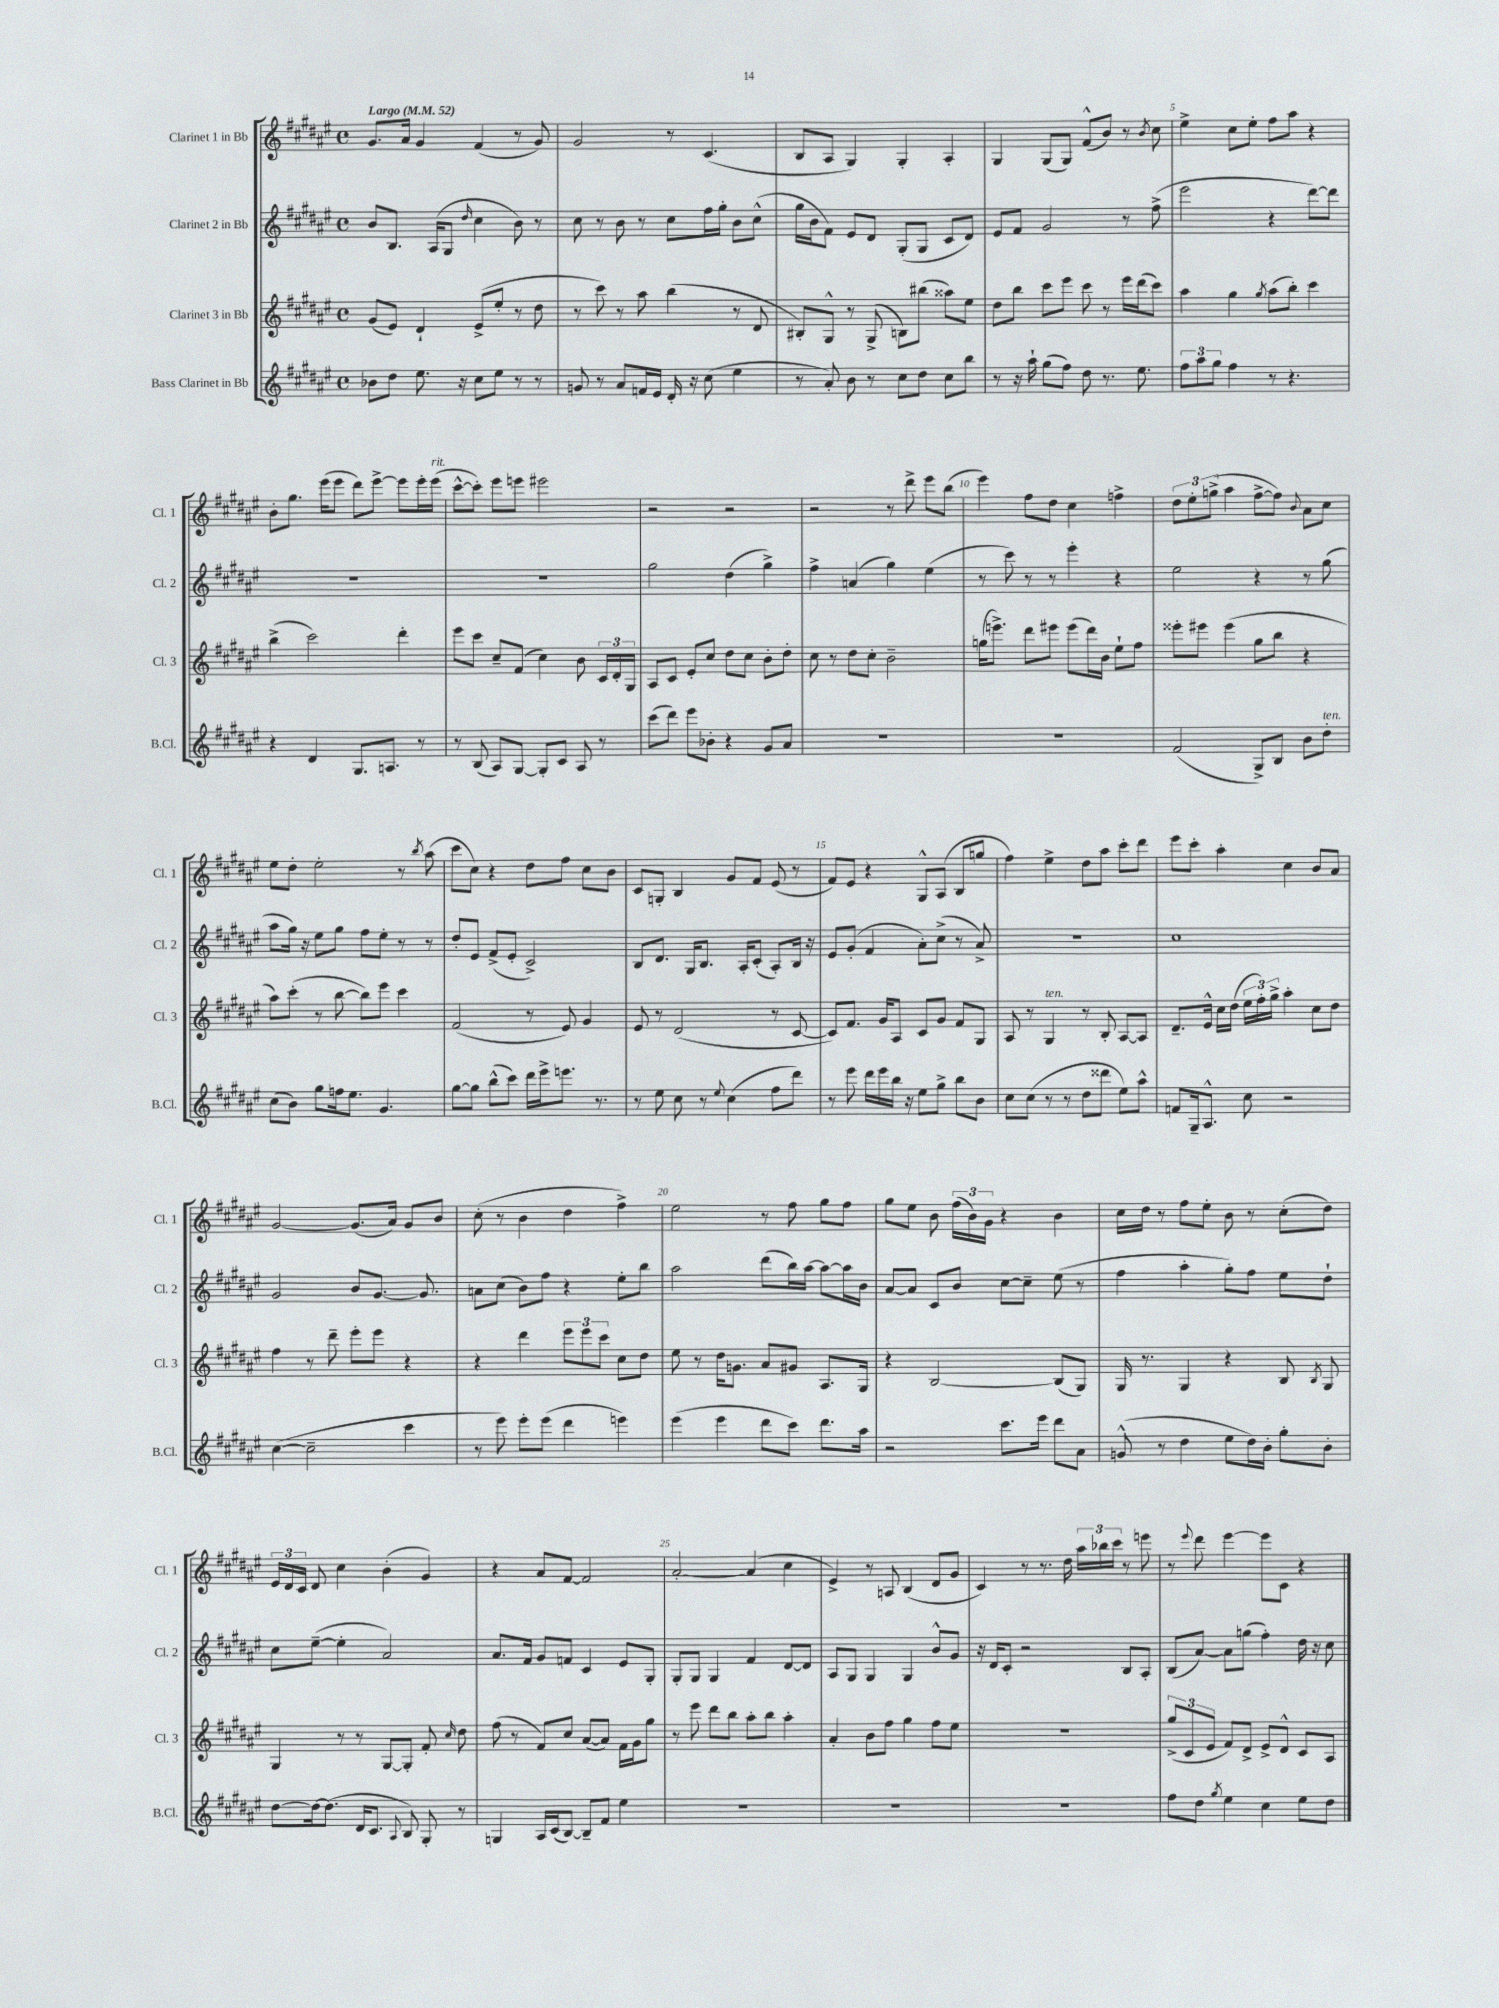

**kern	**kern	**kern	**kern
*staff4	*staff3	*staff2	*staff1
*clefG2	*clefG2	*clefG2	*clefG2
*k[f#c#g#d#a#e#]	*k[f#c#g#d#a#e#]	*k[f#c#g#d#a#e#]	*k[f#c#g#d#a#e#]
*M4/4	*M4/4	*M4/4	*M4/4
*met(c)	*met(c)	*met(c)	*met(c)
*MM52	*MM52	*MM52	*MM52
8b-\L	(8g#/L	8b/L	8.g#/L
8dd#\J	8e#/J)	8.B/J	.
.	.	.	16a#/Jk
8.ee#\	4d#`/	.	4g#/
.	.	(16A#/LK	.
.	.	8G#/J	.
16r	.	.	.
.	.	16qqdd#/	.
8cc#\L	(8e#^/L	4cc#\	(4f#/
8ee#\J	8ee#'/J	.	.
8r	8r	8b\)	8r
8r	8dd#\	8r	8g#/)
=	=	=	=
8g/	8r	8cc#\	2g#/
8r	8ccc#\)	8r	.
8a#/L	8r	8b\	.
16f/L	8aa#\	8r	.
16e#/JJ	.	.	.
16d#'/	(4bb\	8cc#\L	8r
16r	.	.	.
(8cc#\	.	16ff#\L	(4.c#/
.	.	16gg#'\JJ	.
4ee#\	8r	8b\L	.
.	8d#/	(8cc#^^\J	.
=	=	=	=
8r	8B#'/L)	16gg#\LL	8B/L
.	.	16b\J	.
8a#'/)	8G#^^/J	8f#\J)	8A#/J
8b\	8r	8e#/L	4G#/)
8r	(8G#^/	8d#/J	.
8cc#\L	8B\L)	(8G#'/L	4G#'/
8dd#\J	(8bb#\J	8G#/J	.
8cc#\L	8aa##\L)	8c#/L	4A#'/
8bb\J	8ee#\J	8d#/J)	.
=	=	=	=
8r	8dd#\L	8e#/L	4G#/
16r	8bb\J	8f#/J	.
16aa#`\	.	.	.
(8gg#\L	8ccc#\L	2g#/	(8G#/L
8ff#\J)	8eee#\J	.	8G#/J)
8dd#\	8ccc#\	.	(8f#^^/L
8.r	8r	.	8b/J)
.	16eee#\LL	8r	8r
8.ee#\	(16ddd#\J	.	.
.	.	.	8qb/
.	8ccc#\J)	(8ff#^\	8cc#\
=	=	=	=
12ff#\L	4aa#\	2eee#\	4ee#^\
12aa#\	.	.	.
12gg#\J	.	.	.
4ff#\	4gg#\	.	8cc#\L
.	.	.	8ee#'\J
.	8qgg#/	.	.
8r	(8aa#\L	4r	8ff#\L
4.r	8bb'\J)	.	8aa#\J
.	4ccc#\	[8ddd#\L)	4r
.	.	8ddd#\]J	.
=	=	=	=
4r	(4bb^\	1r	8b'\L
.	.	.	8.gg#\J
4d#/	2ccc#\)	.	.
.	.	.	(16eee#\LK
.	.	.	8eee#\J
8.G#/L	.	.	8ddd#\L)
.	.	.	[8eee#^\J
8.A/J	.	.	.
.	4ddd#'\	.	8eee#\]L
8r	.	.	16eee#'\L
.	.	.	(16eee#\JJ
=	=	=	=
8r	8eee#\L	1r	[8ccc#^^\L
(8B/	8ccc#\J	.	8ccc#'\]J)
8A#/L)	8cc#~/L	.	8eee#\L
[8G#/J	(8f#/J	.	8eee\J
8G#'/]L	4cc#\)	.	2eee#\
8c#/J	.	.	.
8A#/	8b\	.	.
8r	24c#/LL	.	.
.	24d#'/	.	.
.	24G#/JJ	.	.
=	=	=	=
(8ccc#\L	8A#/L	2gg#\	2r
8ddd#\J)	8c#/J	.	.
8eee#\L	8e#'/L	.	.
8b-'\J	8cc#/J	.	.
4r	8dd#\L	(4dd#\	2r
.	8cc#\J	.	.
8g#/L	8b'\L	4gg#^\)	.
8a#/J	8dd#'\J	.	.
=	=	=	=
1r	8cc#\	4ff#^\	2r
.	8r	.	.
.	8dd#\L	(4a/	.
.	8cc#'\J	.	.
.	2b~\	4gg#\)	8r
.	.	.	8ddd#^\
.	.	(4ee#\	8eee#\L
.	.	.	(8bb\J
=	=	=	=
1r	(16gg\LK	8r	4eee#\)
.	8.eee^\J)	.	.
.	.	8ccc#\)	.
.	8ddd#\L	8r	8ff#\L
.	8eee#\J	8r	8dd#\J
.	(8eee#\L	4eee#'\	4cc#\
.	16ddd#\L)	.	.
.	16b\JJ	.	.
.	8ee#`\L	4r	4ff^\
.	8ff#\J	.	.
=	=	=	=
(2f#/	8eee##'\L	2ee#\	12dd#\L
.	.	.	12ee#'\
.	8eee#\J	.	.
.	.	.	(12gg^\J
.	(4eee#\	.	4aa#\
8G#^/L)	8gg#\L	4r	[8ff#^\L
8B/J	8bb\J	.	8ff#\]J)
.	.	.	8qqb/
8b\L	4r	8r	8a#\L
8dd#'\J	.	(8gg#\	8cc#\J
=	=	=	=
(8cc#\L	8aa#\L)	8aa#\L	8ee#\L
8b\J)	(8ccc#'\J	16gg#\Jk)	8dd#'\J
.	.	16r	.
8gg#\L	8r	8ee#\L	2ee#'\
16ff\k	[8bb\	8gg#\J	.
8.ee#\J	.	.	.
.	8bb\]L)	8ff#\L	.
4.g#/	8eee#\J	8ee#'\J	.
.	4ccc#\	8r	8r
.	.	.	8qbb/
.	.	8r	(8aa#\
=	=	=	=
[8gg#\L	(2f#/	8dd#'/L	8ccc#\L
8gg#\]J	.	8e#/J	8cc#\J)
(8bb^^\L	.	(8f#^/L	4r
8ccc#\J)	.	8e#'/J	.
16ddd#\LL	8r	2c#^/)	8dd#\L
16eee#^\J	.	.	.
8.eee\J	8e#/)	.	8ff#\J
.	4g#/	.	8cc#\L
8.r	.	.	.
.	.	.	8b\J
=	=	=	=
8r	8e#/	8B/L	8c#/L
8ee#\	8r	8.d#/J	8G'/J
8cc#\	(2d#/	.	4B/
.	.	16G#/LK	.
8r	.	8.B/J	.
8qqee#/	.	.	.
(4cc#\	.	.	8g#/L
.	.	16A#'/LK	.
.	.	(8c#'/J	8f#/J
8ff#\L	8r	8A#'/L)	(8e#/
8ddd#\J)	[8c#/	16B/Jk	8r
.	.	16r	.
=	=	=	=
8r	8c#/]L)	8e#/L	8f#/L)
8eee#\	8.f#/J	(8g#'/J	8e#/J
16ddd#\LL	.	4f#/	4r
16eee#\	16g#/LK	.	.
16bb\JJ	8A#/J	.	.
16r	.	.	.
8ee#\L	8c#/L	8a#'\L)	8G#^^/L
8gg#^\J	8g#/J	(8cc#^\J	(8A#/J
8bb\L	8f#/L	8r	8B/L
8b\J	8G#/J	8a#^/)	8gg/J
=	=	=	=
8cc#\L	8A#/	1r	4ff#\)
(8cc#\J	8r	.	.
8r	4G#/	.	4ee#^\
8r	.	.	.
8dd#\L	8r	.	8dd#\L
8ddd##\J	8B'/	.	8aa#\J
8ee#\L)	[8A#/L	.	8ccc#'\L
8aa#^^\J	8A#/]J	.	8ddd#\J
=	=	=	=
8f/L	8.d#~/L	1cc#	8eee#\L
16G#~/k	.	.	8ccc#'\J
8.A#^^/J	16e#^^/Jk	.	.
.	16cc#\LL	.	4aa#'\
.	(16dd#\JJ	.	.
8cc#\	24ee#\LL	.	.
.	24ff#'\)	.	.
.	24gg#^\JJ	.	.
2r	4aa#'\	.	4cc#\
.	8cc#\L	.	8b/L
.	8dd#\J	.	8a#/J
=	=	=	=
([4cc#\	4ff#\	2g#/	[2g#/
2cc#~\]	8r	.	.
.	8ddd#~\	.	.
.	8eee#'\L	8b/L	(8.g#/]L
.	8eee#\J	[8.g#/J	.
.	.	.	16a#/Jk)
4ccc#\	4r	.	8g#/L
.	.	8.g#/]	.
.	.	.	8b/J
=	=	=	=
8r	4r	8a\L	(8cc#'\
8eee#\)	.	(8cc#\J	8r
8eee#'\L	4ddd#\	8b\L)	4b\
(8eee#\J	.	8ff#\J	.
4ddd#\	12eee#\L	4r	4dd#\
.	12eee#\	.	.
.	12ccc#\J	.	.
4eee\)	8cc#\L	8ee#'\L	4ff#^\)
.	8dd#\J	8bb\J	.
=	=	=	=
(4eee#\	8ee#\	2aa#\	2ee#\
.	8r	.	.
4eee#\	16dd#\LK	.	.
.	8.g\J	.	.
8ddd#\L	8a#/L	(8ddd#\L	8r
8ccc#\J)	8g#/J	16bb\L)	8ff#\
.	.	[16aa#\JJ	.
8.ddd#\L	8.A#/L	8aa#\_L	8gg#\L
.	.	16aa#\]L	8ff#\J
16aa#\Jk	16G#/Jk	16b\JJ	.
=	=	=	=
2r	4r	[8a#/L	8gg#\L
.	.	8a#/]J	8ee#\J
.	[2B/	8c#/L	8b\
.	.	8b/J	(24ff#\LL
.	.	.	24b\)
.	.	.	24g#\JJ
8.ccc#\L	.	[8cc#\L	4r
.	.	8cc#~\]J	.
16eee#\Jk	.	.	.
8ddd#\L	(8B/]L	(8ee#\	4b\
8a#\J	8G#/J)	8r	.
=	=	=	=
(8g^^/	16G#/	4ff#\	16cc#\LL
.	8.r	.	16dd#\JJ
8r	.	.	8r
4dd#\	4G#/	4aa#'\	8ff#\L
.	.	.	8ee#'\J
8ee#\L	4r	8gg#'\L)	8b\
16dd#\L)	.	8ff#\J	8r
16b'\JJ	.	.	.
8gg#'\L	8B/	8ee#\L	(8cc#'\L
.	8qB/	.	.
8b'\J	8G#/	8dd#`\J	8dd#\J)
=	=	=	=
[8dd#\L	4G#/	8cc#\L	24e#/LL
.	.	.	24d#/
.	.	.	24c#/JJ
16dd#\_k	.	([8ee#~\J	8d#/
(8.dd#\]J	.	.	.
.	8r	4ee#'\]	4cc#\
16d#/LK	8r	.	.
8.c#/J	.	.	.
.	[8G#/L	2a#/)	(4b'\
8qqA#/	.	.	.
8B/)	8G#'/]J	.	.
8G#'/	8f#'/	.	4g#/)
.	16qqcc#/	.	.
8r	8dd#\	.	.
=	=	=	=
4G/	(8ff#\	8.a#/L	4r
.	8r	.	.
.	.	16f#/Jk	.
16A#/LL	8f#/L)	8g#/L	8a#/L
(16c#/J	.	.	.
[8B/J)	8cc#/J	8f/J	[8f#/J
8B~/]L	([8a#/L	4c#/	2f#/]
8f#/J	8a#/]J)	.	.
4ee#\	16f#\LL	8e#/L	.
.	16g#\J	.	.
.	8gg#\J	8G#'/J	.
=	=	=	=
1r	8r	8G#'/L	[2a#'/
.	8eee#\	8G#/J	.
.	8ddd#\L	4G#/	.
.	8bb\J	.	.
.	8aa#'\L	4f#/	(4a#/]
.	8bb\J	.	.
.	4aa#'\	[8d#/L	4cc#\
.	.	8d#/]J	.
=	=	=	=
1r	4a#'/	8A#/L	4e#^/)
.	.	8G#/J	.
.	8b\L	4G#/	8r
.	8ff#\J	.	8A/
.	4gg#\	4G#/	(4B/
.	8ff#\L	8b^^/L	8d#/L
.	8ee#\J	8g#/J	8g#/J
=	=	=	=
1r	1r	16r	4c#/)
.	.	16d#/LK	.
.	.	8c#'/J	.
.	.	2r	8r
.	.	.	8.r
.	.	.	16dd#\
.	.	.	24aa#\LL
.	.	.	24bb-\
.	.	.	24ccc#\JJ
.	.	8B/L	8r
.	.	8A#'/J	8eee\
=	=	=	=
8ff#\L	(12gg#^/L	(8B/L	8r
.	12c#/	.	.
.	.	.	8qqeee#/
8dd#\J	.	[8a#/J)	8ddd#\
.	12e#/J	.	.
8qgg#/	.	.	.
4ee#\	8f#/L)	8a#\]L	[4eee#\
.	8d#^/J	(8gg\J	.
4cc#\	8e#^/L	4ff#'\)	8eee#\]L
.	8d#^^/J	.	8c#\J
8ee#\L	8c#/L	16dd#\	4r
.	.	16r	.
8dd#\J	8A#/J	8cc#\	.
==	==	==	==
*-	*-	*-	*-
